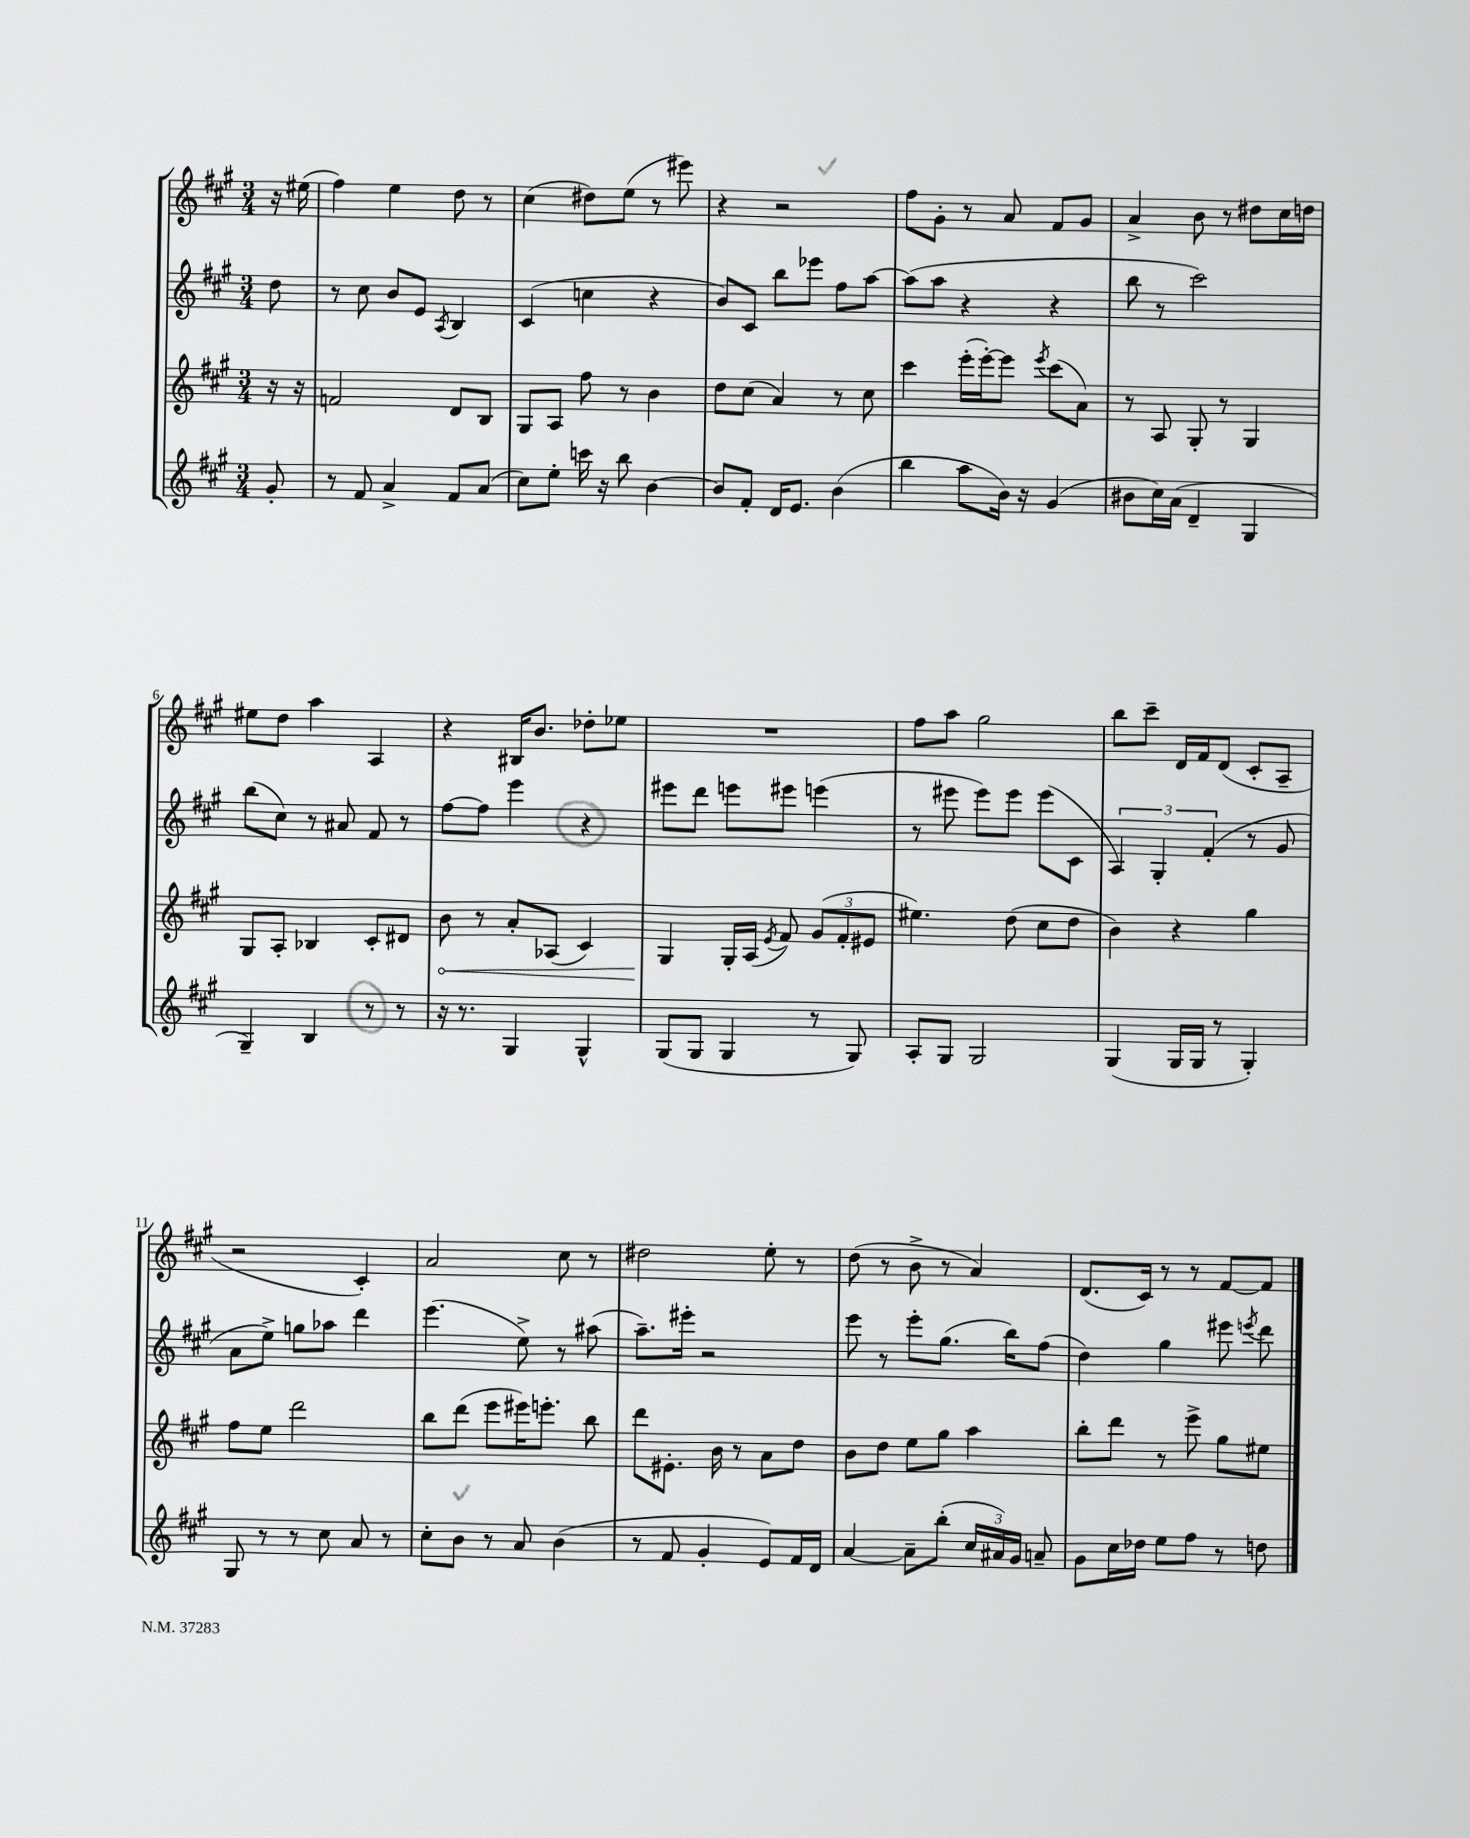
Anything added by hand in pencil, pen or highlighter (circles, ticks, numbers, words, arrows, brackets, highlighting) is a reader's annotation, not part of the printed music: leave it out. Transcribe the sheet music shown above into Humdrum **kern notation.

**kern	**kern	**dynam	**kern	**kern
*part4	*part3	*part3	*part2	*part1
*staff4	*staff3	*staff3	*staff2	*staff1
*clefG2	*clefG2	*	*clefG2	*clefG2
*k[f#c#g#]	*k[f#c#g#]	*	*k[f#c#g#]	*k[f#c#g#]
*M3/4	*M3/4	*	*M3/4	*M3/4
=	=	=	=	=
8g#'/	16r	.	8dd\	16r
.	16r	.	.	(16ee#X\
=1	=1	=1	=1	=1
8r	2fn/	.	8r	4ff#\)
8f#/	.	.	8cc#\	.
4a^/	.	.	8b/L	4ee\
.	.	.	8e/J	.
.	.	.	8qA/	.
8f#/L	8d/L	.	4B/	8dd\
(8a/J	8B/J	.	.	8r
=2	=2	=2	=2	=2
8cc#\L)	8G#/L	.	(4c#/	(4cc#\
8ee'\J	8A/J	.	.	.
16cccn\	8ff#\	.	4ccn\	8dd#X\L)
16r	.	.	.	.
8bb\	8r	.	.	(8ee\J
[4b\	4b\	.	4r	8r
.	.	.	.	8eee#X\)
=3	=3	=3	=3	=3
8b/L]	8dd\L	.	8b/L)	4r
8f#'/J	(8cc#\J	.	8c#/J	.
16d/KL	4a/)	.	8bb\L	2r
8.e/J	.	.	.	.
.	.	.	8eee-X\J	.
(4b\	8r	.	8ff#\L	.
.	8cc#\	.	[8aa\J	.
=4	=4	=4	=4	=4
4bb\	4ccc#\	.	(8aa\L]	8ff#\L
.	.	.	8aa\J	8g#'\J
8aa\L	(16eee'\LL	.	4r	8r
.	[16eee'\J)	.	.	.
16b\Jk)	8eee\J]	.	.	8a/
16r	.	.	.	.
.	8qeee/	.	.	.
(4g#/	(8ccc#\L	.	4r	8f#/L
.	8a\J)	.	.	8g#/J
=5	=5	=5	=5	=5
8b#X\L	8r	.	8bb\	4a^/
16cc#\L)	8A/	.	8r	.
(16a\JJ	.	.	.	.
4d~/	8G#'/	.	2ccc#\)	8b\
.	8r	.	.	8r
4G#/	4G#/	.	.	8dd#X\L
.	.	.	.	16cc#\L
.	.	.	.	16ddn\JJ
!!LO:LB:g=z
=6	=6	=6	=6	=6
4G#~/)	8G#/L	.	(8bb\L	8ee#X\L
.	8A'/J	.	8cc#\J)	8dd\J
4B/	4B-X/	.	8r	4aa\
.	.	.	8a#X/	.
8r	8c#'/L	.	8f#/	4A/
8r	8d#X/J	.	8r	.
=7	=7	=7	=7	=7
!	!	!LO:HP:b	!	!
16r	8b\	<	[8ff#\L	4r
8.r	.	.	.	.
.	8r	.	8ff#\J]	.
4G#/	8a'/L	.	4eee\	16B#X/KL
.	.	.	.	8.b/J
.	(8A-X/J	.	.	.
4G#^^/	4c#/)	.	4r	8dd-X'\L
.	.	.	.	8ee-X\J
=8	=8	=8	=8	=8
(8G#/L	4G#/	.	8eee#X\L	2.r
8G#/J	.	.	8ddd\J	.
4G#/	16G#'/LL	[	8eeen\L	.
.	(16A/JJ	.	.	.
.	8qe/	.	.	.
.	8f#/)	.	8eee#X\J	.
8r	(12g#/L	.	(4eeen\	.
.	12f#'/	.	.	.
8G#/)	.	.	.	.
.	12e#X/J	.	.	.
=9	=9	=9	=9	=9
8A'/L	4.ee#X\)	.	8r	8ff#\L
8G#/J	.	.	8eee#X\	8aa\J
2G#/	.	.	8eee#\L)	2gg#\
.	(8dd\	.	8eee#\J	.
.	8cc#\L	.	(8eee#\L	.
.	8dd\J	.	8c#\J	.
=10	=10	=10	=10	=10
(4G#/	4b\)	.	6A/)	8bb\L
.	.	.	.	8ccc#~\J
.	.	.	6G#'/	.
16G#/LL	4r	.	.	16d/LL
16G#/JJ	.	.	.	16f#/J
.	.	.	(6f#'/	.
8r	.	.	.	(8d/J
4G#'/)	4gg#\	.	8r	8c#'/L
.	.	.	8g#/	8A~/J
!!LO:LB:g=z
=11	=11	=11	=11	=11
8G#/	8ff#\L	.	8a\L	2r
8r	8ee\J	.	8ee^\J)	.
8r	2ddd\	.	8ggn\L	.
8cc#\	.	.	8aa-X\J	.
8a/	.	.	4ddd\	4c#'/)
8r	.	.	.	.
=12	=12	=12	=12	=12
8cc#'\L	8bb\L	.	(4.eee\	2a/
8b\J	(8ddd\J	.	.	.
8r	8eee\L	.	.	.
8a/	16eee#X\K)	.	8ee^\)	.
.	8.eeen'\J	.	.	.
(4b\	.	.	8r	8cc#\
.	8bb\	.	(8aa#X\	8r
=13	=13	=13	=13	=13
8r	8ddd\L	.	8.aa~\L)	2dd#X\
8f#/	8.e#X'\J	.	.	.
.	.	.	16eee#X'\Jk	.
4g#'/	.	.	2r	.
.	16b\	.	.	.
.	8r	.	.	.
8e/L)	8a\L	.	.	8ee'\
16f#/L	8dd\J	.	.	8r
16d/JJ	.	.	.	.
=14	=14	=14	=14	=14
[4a/	8b\L	.	8eee\	(8dd\
.	8dd\J	.	8r	8r
8a~\L]	8ee\L	.	8eee'\L	8b^\
(8bb'\J	8gg#\J	.	(8.gg#\J	8r
24cc#/LL	4aa\	.	.	4a/)
24a#X/)	.	.	.	.
.	.	.	16bb\KL)	.
24g#/JJ	.	.	.	.
8an~/	.	.	(8ff#\J	.
=15	=15	=15	=15	=15
8g#\L	8bb'\L	.	4dd\)	(8.d/L
16cc#\L	8ddd\J	.	.	.
16dd-X\JJ	.	.	.	16c#/Jk)
8ee\L	8r	.	4gg#\	8r
8ff#\J	8eee^\	.	.	8r
8r	8gg#\L	.	8eee#X\	[8f#/L
.	.	.	8qeeen/	.
8ddn\	8ee#X\J	.	8ddd\	8f#/J]
==	==	==	==	==
*-	*-	*-	*-	*-
